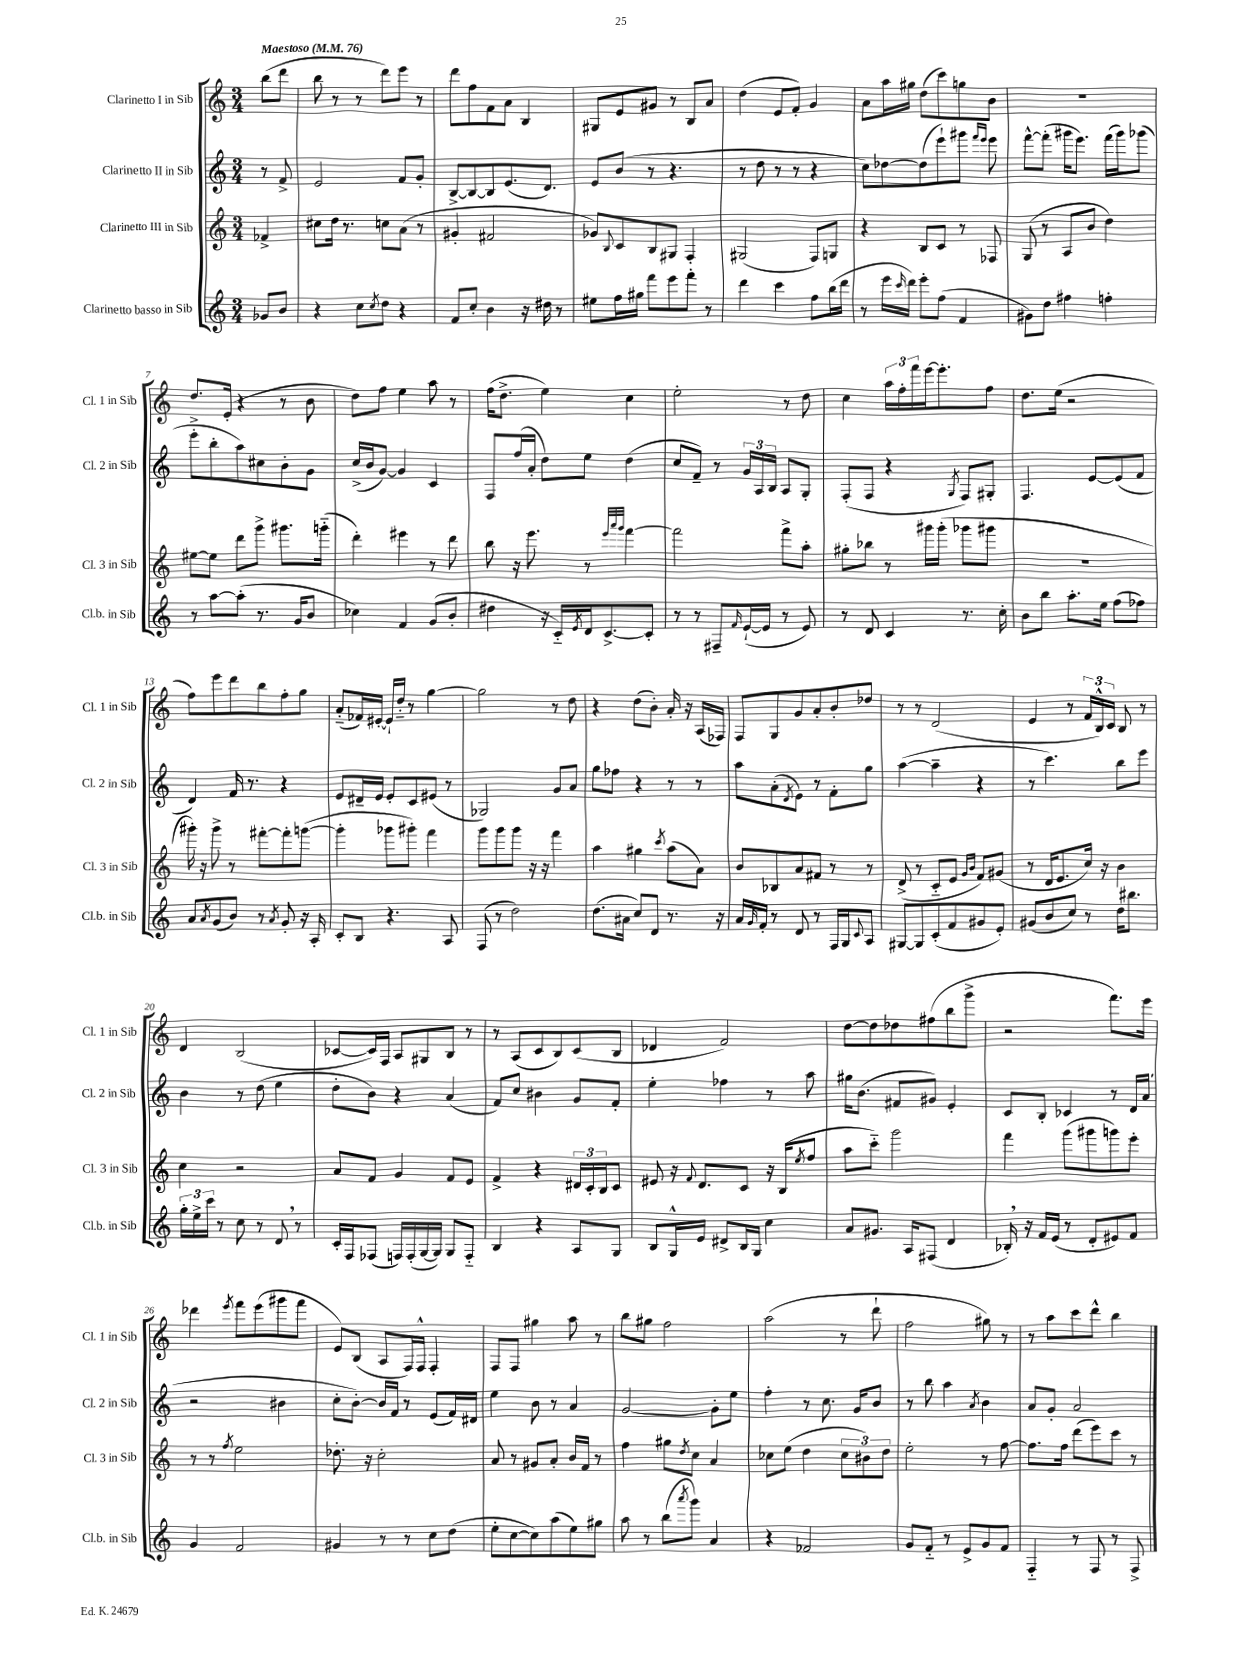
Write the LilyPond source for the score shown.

<<
\new StaffGroup <<
\new Staff = "s0" \with { instrumentName = "Clarinetto I in Sib" shortInstrumentName = "Cl. 1 in Sib" } {
    \clef treble \key c \major \numericTimeSignature \time 3/4 \partial 4 \tempo "Maestoso" 4 = 76
    b''8( d'''8 |
    b''8 r8 r8 d'''8) e'''8 r8 |
    d'''8 f''8 f'8 a'8 b4 |
    gis8 e'8 gis'8 r8 b8 a'8 |
    d''4( e'8 f'8-.) g'4 |
    a'8 a''16 gis''16 d''8( c'''8) g''8 b'8 |
    R2. |
    d''8.-> e'16-.( r4 r8 b'8 |
    d''8) f''8 e''4 a''8 r8 |
    f''16( d''8.-> e''4) c''4 |
    e''2-. r8 d''8 |
    c''4 \tuplet 3/2 { a''16 f''16-. f'''16 } e'''16~ e'''8.-. f''8 |
    d''8. e''16( r2 |
    f''8) e'''8 d'''8 b''8 f''8-. g''8 |
    a'8-_( fes'16) eis'16~-. eis'16-! d''16-_ r8 g''4~ |
    g''2 r8 d''8 |
    r4 d''8( b'8-.) a'16-. r16 a16( fes16) |
    f8 g8 g'8 a'8-. b'8-. des''8 |
    r8 r8 d'2( |
    e'4 r8 \tuplet 3/2 { f'16 b16-^) c'16 } b8 r8 |
    d'4 b2( |
    ces'8~ ces'16) f16 a8 gis8 b8 r8 |
    r8 a8( c'8 b8) c'8( b8 |
    des'4 f'2) |
    d''8~ d''8 des''8 fis''8( b''8 g'''8-> |
    r2 f'''8.) e'''16 |
    des'''4 \acciaccatura { e'''8 } f'''8 e'''8( gis'''8 f'''8 |
    e'8) b8( a8 f16) f16-^ f4-. |
    f8 f8 gis''4 a''8 r8 |
    b''8 gis''8 f''2 |
    a''2( r8 d'''8-! |
    f''2 gis''8) r8 |
    r8 a''8 c'''8 d'''8-^ b''4 \bar "|." |
}
\new Staff = "s1" \with { instrumentName = "Clarinetto II in Sib" shortInstrumentName = "Cl. 2 in Sib" } {
    \clef treble \key c \major \numericTimeSignature \time 3/4 \partial 4
    r8 f'8-> |
    e'2 f'8 g'8-. |
    b8~-> b8~ b8 e'8.( d'8.) |
    e'8 b'8( r8 r4. |
    r8 d''8 r8 r8 r4 |
    c''8) des''8~ des''8( e'''8-!) gis'''8 \grace { f'''16 e'''16 } e'''8 |
    f'''8~-^ f'''8-.( gis'''16 e'''8.) f'''16( gis'''16) ges'''8( |
    e'''8-. b''8-. a''8) cis''8 b'8-. g'8 |
    c''16->( b'16 g'8~) g'4 c'4 |
    f8 f''16( a'16-. d''8) e''8 d''4( |
    c''8 f'8--) r8 \tuplet 3/2 { g'16 a16 b16 } a8 g8-. |
    f8-.( f8 r4 \acciaccatura { g8 } f8) gis8-. |
    f4. e'8~ e'8( f'8 |
    d'4) f'16 r8. r4 |
    e'8 dis'16-- e'16 e'8-. c'8 eis'8( r8 |
    ges2) g'8 a'8 |
    g''8 fes''8 r4 r8 r8 |
    a''8 a'8-.( \acciaccatura { d'8 } e'8) r8 f'8-. g''8 |
    a''4~( a''4-- r4 |
    r8 c'''4.) b''8 e'''8 |
    b'4 r8 d''8( e''4 |
    d''8-. b'8) r4 a'4( |
    f'8) c''8 bis'4 g'8 f'8-. |
    e''4-. fes''4 r8 a''8 |
    gis''16 b'8.( fis'8 gis'8) e'4-. |
    c'8 b8-. ces'4 r8 d'16 a'16( |
    r2 bis'4 |
    c''8-. b'8~-.) b'16 f'16 r8 e'8( f'16) dis'16 |
    e''4 b'8 r8 a'4 |
    g'2~ g'8-. e''8 |
    f''4-. r8 c''8. g'16 b'8 |
    r8 b''8 a''4 \acciaccatura { a'8 } b'4 |
    a'8 g'8-. a'2 \bar "|." |
}
\new Staff = "s2" \with { instrumentName = "Clarinetto III in Sib" shortInstrumentName = "Cl. 3 in Sib" } {
    \clef treble \key c \major \numericTimeSignature \time 3/4 \partial 4
    fes'4-> |
    cis''8 d''16 r8. c''8 a'8( r8 |
    gis'4-. fis'2 |
    ges'8) \appoggiatura { b8 } c'8 b8 gis8 f4-. |
    gis2( f8) g8 |
    r4 b8 c'8 r8 fes8 |
    g8( r8 a8 b'8 d''4) |
    eis''8~ eis''8 d'''8 g'''8-> gis'''8. g'''16-_( |
    d'''4-.) eis'''4 r8 d'''8 |
    b''8 r16 e'''8. r8 \grace { e'''32 a'''32 g'''32 } f'''4~ |
    f'''2 f'''8-> a''8-. |
    gis''8-. bes''8 r8 gis'''16 gis'''16-.( ges'''8 gis'''8 |
    R2. |
    gis'''16-.) r16 gis'''8-> r8 fis'''8~-. fis'''8-. g'''8~( |
    g'''4-. ges'''8 gis'''8-.) f'''4 |
    g'''8 g'''8 g'''8 r16 r16 f'''4 |
    a''4 gis''4 \acciaccatura { c'''8 } a''8( a'8) |
    b'8 bes8 a'8 fis'8 r8 r8 |
    d'8->( r8 c'8-_ e'8 \grace { g'16 b'16 } f'8) gis'8( |
    r8 d'16 e'8. c''16) r16 b'4 |
    c''4 r2 |
    a'8 f'8 g'4 f'8 e'8 |
    f'4-> r4 \tuplet 3/2 { dis'16 c'16-. b16 } c'8 |
    eis'8 r16 \appoggiatura { f'8 } d'8. c'8 r16 b16( \acciaccatura { e''8 } f''8 |
    a''8 c'''8-_) g'''2 |
    f'''4 g'''8( gis'''8 g'''8) e'''8-. |
    r8 r8 \acciaccatura { f''8 } e''2 |
    des''8.-. r16 c''2-. |
    a'8 r8 gis'8 a'8-. b'16 f'16 r8 |
    f''4 gis''8 \acciaccatura { d''8 } c''8 a'4 |
    ces''8 e''8( d''4 \tuplet 3/2 { ces''8 bis'8) d''8 } |
    e''2-. r8 f''8~ |
    f''8. f''16 d'''8( e'''8) c'''8 r8 \bar "|." |
}
\new Staff = "s3" \with { instrumentName = "Clarinetto basso in Sib" shortInstrumentName = "Cl.b. in Sib" } {
    \clef treble \key c \major \numericTimeSignature \time 3/4 \partial 4
    ges'8 b'8 |
    r4 c''8 \acciaccatura { c''8 } d''8 r4 |
    f'8 c''8-. b'4 r16 dis''16 r8 |
    eis''8 f''16 gis''16 f'''8 e'''8 f'''8-. r8 |
    d'''4 c'''4 f''8 b''16( d'''16 |
    r8 e'''16 \grace { c'''16 } d'''16) e'''8-. f''8( f'4 |
    gis'8) d''8 fis''4 f''4-. |
    r8 a''8~ a''8-.( r8. g'16 b'8 |
    ces''4) f'4 g'8( b'8-. |
    dis''4 r16 c'16-_) \acciaccatura { e'8 } d'16 c'8.~-> c'8-. |
    r8 r8 fis8-- \grace { f'16 } e'16~-!( e'16 r8 e'8) |
    r8 d'8 c'4 r8. c''16-. |
    b'8 b''8 a''8.-. e''16 f''8( fes''8) |
    a'8 \acciaccatura { a'8 } g'8( b'8) r8 \acciaccatura { a'8 } g'8-. r16 a16-. |
    c'8-. b8 r4. a8 |
    f8( r8 d''2) |
    d''8.( ais'16 c''8) d'8 r8. r16 |
    a'16 \grace { g'16 } f'16-. r8 d'8 r8 f16 g16 \appoggiatura { c'8 } a8 |
    gis8~ gis8 c'8-.( f'8 gis'8 e'8-.) |
    gis'8( b'8 c''8) r8 d''16 bis''8. |
    \tuplet 3/2 { g''16-. e''16-> c'''16 } r8 c''8 r8 d'8 \breathe r8 |
    c'16-. f16 fes8( f16) f16-.( g16~ g16) g8 f8-_ |
    b4 r4 a8 g8 |
    b8 g16-^ e'16 dis'8-> b16 g16 c''4 |
    a'8 gis'8. a16 fis8( d'4 |
    bes16-.) \breathe r16 f'16 e'16( r8 d'8-. eis'8) f'8 |
    g'4 f'2 |
    gis'4 r8 r8 c''8 d''8( |
    e''8-. c''8~ c''8) a''8( e''8) gis''8 |
    a''8 r8 b''8( \acciaccatura { a'''8 } g'''8) a'4 |
    r4 fes'2 |
    g'8 f'8-_ r8 e'8-> g'8 f'8 |
    f4-_ r8 f8 r8 f8-> \bar "|." |
}
>>
>>
